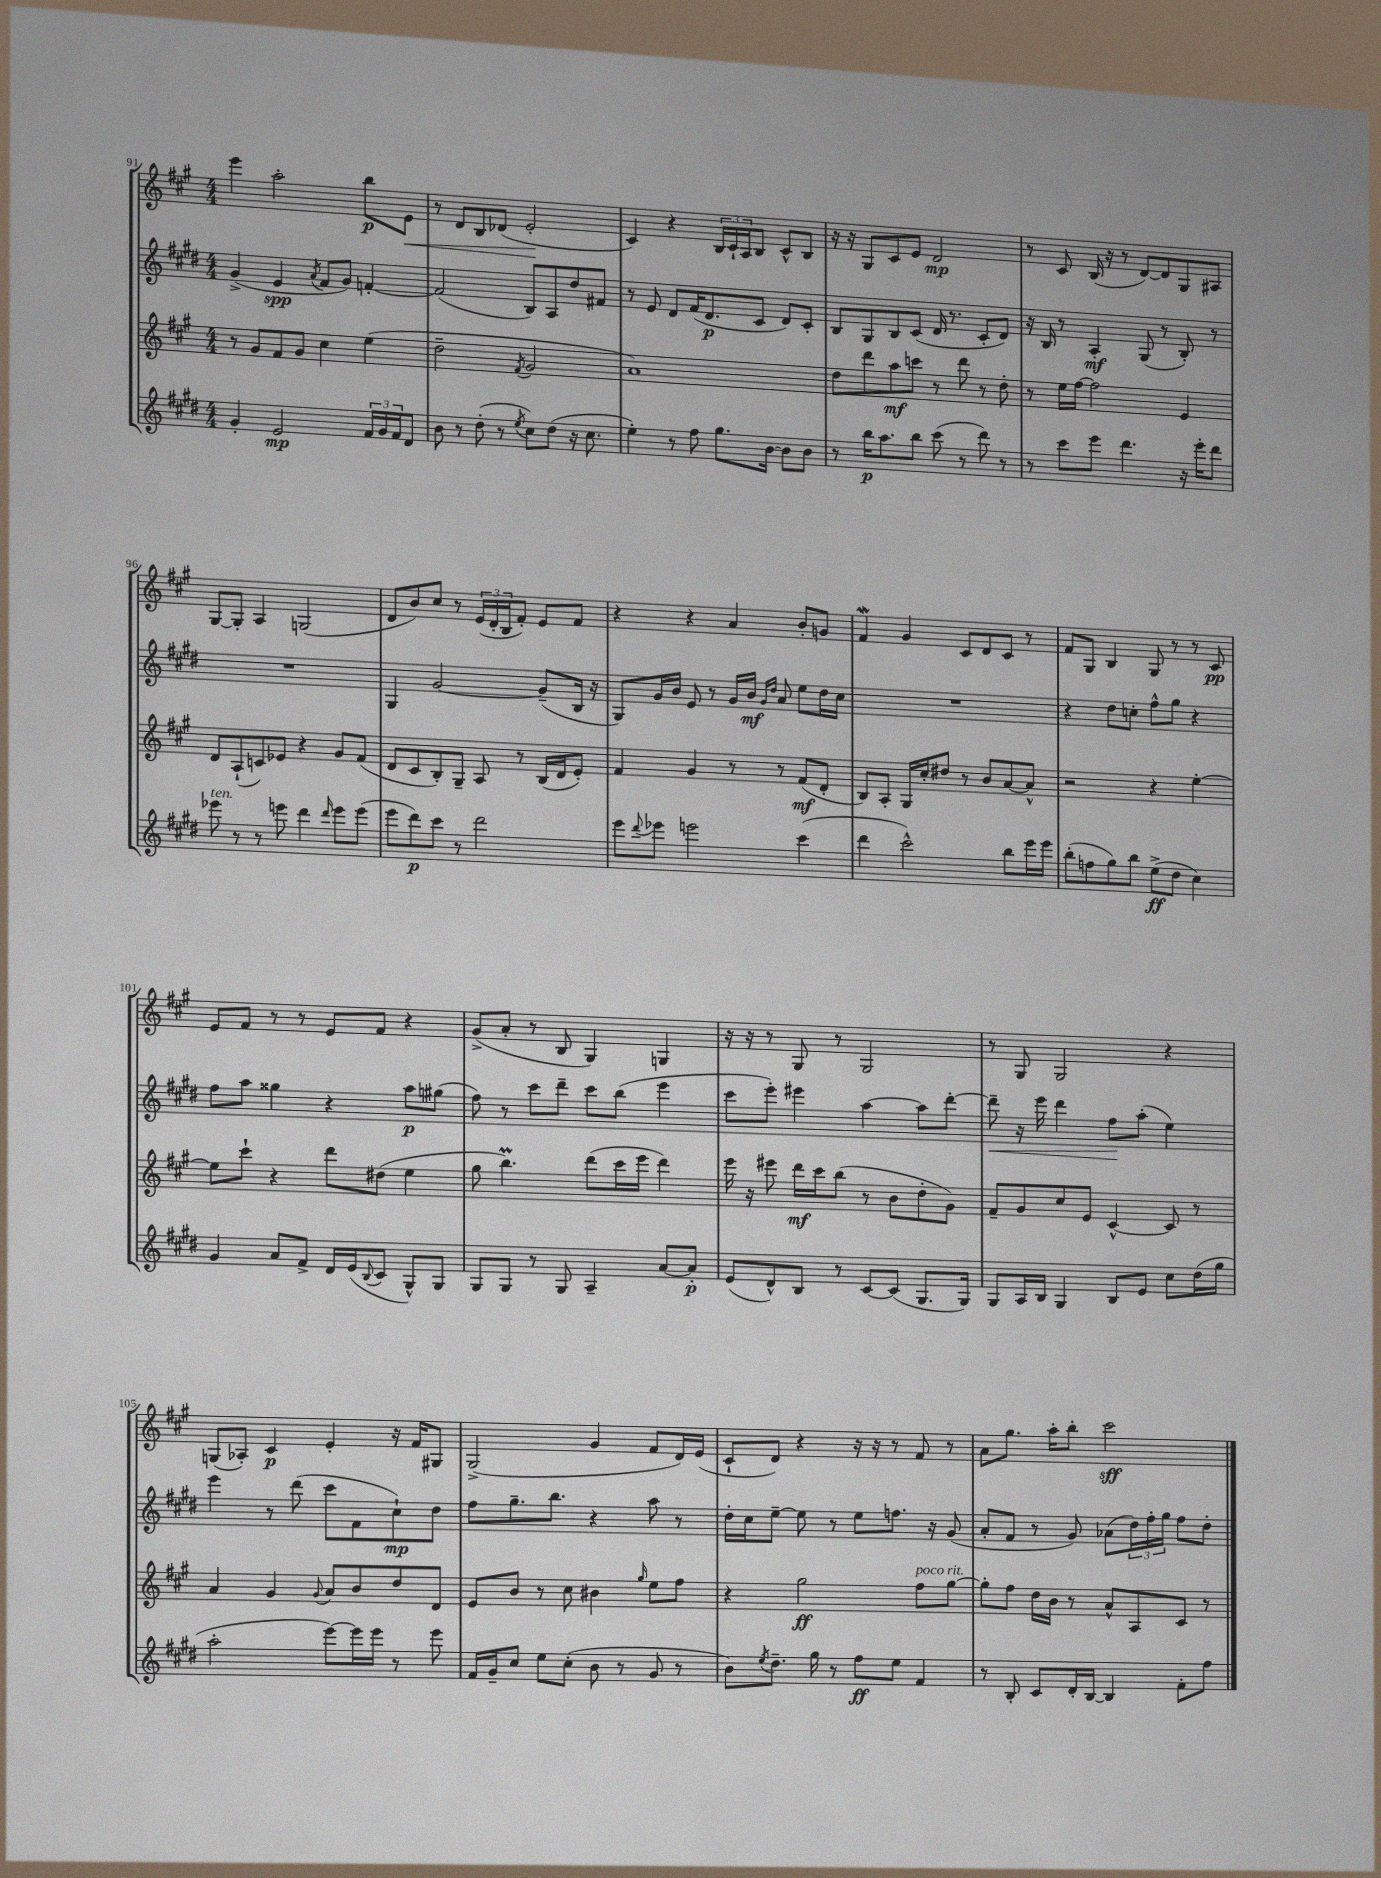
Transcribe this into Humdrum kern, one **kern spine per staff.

**kern	**kern	**kern	**kern
*staff4	*staff3	*staff2	*staff1
*clefG2	*clefG2	*clefG2	*clefG2
*k[f#c#g#d#]	*k[f#c#g#]	*k[f#c#g#d#]	*k[f#c#g#]
*M4/4	*M4/4	*M4/4	*M4/4
4g#'	8r	(4g#^	4eee
.	8g#	.	.
2e	8f#	4e	2aa'
.	8g#	.	.
.	.	8qa	.
.	4cc#	8f#	.
.	.	8g#)	.
24f#	(4ee	[4f'	8bb
24g#	.	.	.
24f#	.	.	.
8d#	.	.	8e
=	=	=	=
8b	2dd~	(2f]	8r
8r	.	.	8d
(8dd#'	.	.	8B
8r	.	.	(8d-
8qee	8qf#	.	.
8cc#)	2g#	8B)	2e'
(8dd#	.	8A	.
16r	.	8dd#	.
8.cc#	.	.	.
.	.	8f#	.
=	=	=	=
4ee')	1a)	8r	4c#)
.	.	8e	.
8r	.	8d#	4r
8ff#	.	(16f#	.
.	.	8.d#	.
8.gg#	.	.	24B
.	.	.	24c#`
.	.	.	24A
.	.	8c#	8B
[16b	.	.	.
8b]	.	8d#)	8c#^^
8b	.	8c#'	8B
=	=	=	=
8r	8dd	8B	16r
.	.	.	16r
16bb	8ddd	8G#	8G#
8.aa	.	.	.
.	8aa	8B	8c#
8bb	8ccc	(8c#	8e
(8ccc#	8r	16d#	2d
.	.	8.r	.
8r	8ddd	.	.
8ddd#)	8r	8c#'	.
8r	8dd'	8d#)	.
=	=	=	=
8r	8r	16r	8r
.	.	16B	.
8ccc#	16ee	8r	8c#
.	[16ff#	.	.
8eee	2ff#]	4A'	(16B
.	.	.	16r
4.ddd#	.	.	8r
.	.	(8G#	[8d)
.	.	8r	8d]
16r	4e	8B')	8G#
16eee'	.	.	.
8ddd#	.	8r	8A#
=	=	=	=
8eee-	8d	1r	[8G#
8r	(8A`	.	8G#']
8r	8c)	.	4A
8eee	8e-	.	.
4ddd#	4r	.	(2G
16qqddd#	.	.	.
8eee	8g#	.	.
(8eee	(8f#	.	.
=	=	=	=
8eee	8d	4G#	8d
8ddd#)	8c#	.	8b)
8ccc#	8B')	[2g#	8cc#
8r	8G#~	.	8r
2ddd#	8A	.	(24e
.	.	.	24d'
.	.	.	24B
.	8r	.	8f#')
.	(16B	(8g#~]	8e
.	16d	.	.
.	8e')	16B	8f#
.	.	16r	.
=	=	=	=
8eee	4f#	8G#)	4r
8qqddd#	.	.	.
8eee-	.	16g#	.
.	.	16b	.
2eee	4g#	8e	4r
.	.	8r	.
.	8r	16g#	4a
.	.	16b	.
.	.	16qqg#	.
.	.	16qqdd#	.
.	8r	8a	.
(4ccc#	(8f#	8ee	8b'
.	8d'	16dd#	8g
.	.	16cc#	.
=	=	=	=
4ddd#	8B)	1r	4f#
.	8A'	.	.
2ccc#^^)	16G#	.	4g#
.	16cc#'	.	.
.	8dd#	.	.
.	8r	.	8c#
.	8b	.	8d
8bb	[8a	.	8c#
16eee	8a^^]	.	8r
16eee	.	.	.
=	=	=	=
(8bb'	2r	4r	8f#
8ff	.	.	8G#
8gg#)	.	8dd#	4B
8bb	.	8cc'	.
(8ee^	4r	8ff#^^	8G#
8dd#	.	8gg#	8r
4cc#)	[4ee'	4r	8r
.	.	.	8c#
=	=	=	=
4g#	8ee]	8ff#	8e
.	8ccc#`	8aa	8f#
8a	4r	4gg##	8r
8f#^	.	.	8r
16d#	8ddd	4r	8e
(16e	.	.	.
8qqB	.	.	.
8c#	(8dd#	.	8f#
8G#^^)	4ee	8aa	4r
8G#	.	(8gg#	.
=	=	=	=
8G#	8gg#	8ff#)	(8g#^
8G#	4.bb)	8r	8a'
8r	.	8ccc#	8r
8G#	.	8ddd#~	8B
4A~	(8ddd	8ccc#	4G#)
.	16ccc#	(8bb	.
.	16eee	.	.
[8a	4ddd)	4eee	4G
8a']	.	.	.
=	=	=	=
(8e	16eee	8ccc#	16r
.	16r	.	16r
8d#^^)	8eee#	8eee')	8r
8B	16ddd	4eee#	8G#
.	16ccc#	.	.
8r	(8bb	.	8r
[8c#	8r	[4aa	2G#
(8c#]	8b	.	.
8.G#	8dd'	8aa]	.
.	8g#)	[8ddd#'	.
16G#)	.	.	.
=	=	=	=
8G#	8f#~	8ddd#~]	8r
16A	8g#	16r	8G#
16B	.	16eee	.
4G#	8cc#	4ddd#	2G#
.	8e	.	.
8B	[4c#^^	8ff#	.
8e	.	(8aa'	.
8cc#	8c#]	4ee)	4r
(16dd#	8r	.	.
16gg#	.	.	.
=	=	=	=
2aa'	4a	4eee	(8G
.	.	.	8A-')
.	4g#	8r	4c#
.	.	(8ddd#	.
.	8qqg#	.	.
[8eee)	8a	8ccc#	4e'
16eee]	8b	8f#	.
16eee	.	.	.
8r	8dd	8cc#`)	16r
.	.	.	16f#
8eee	8d	8dd#	8G#
=	=	=	=
16f#	8e	8ff#	(2G#^
16g#~	.	.	.
8cc#	8b	8.gg#~	.
8ee	8r	.	.
.	.	8.bb	.
(8cc#'	8cc#	.	.
8b	4b#	4r	4g#
8r	.	.	.
.	16qqgg#	.	.
8g#	8ee	8aa	8f#
8r	8ff#	8r	16d)
.	.	.	(16e
=	=	=	=
8b)	4r	16dd#'	8c#`
.	.	16cc#	.
8qee	.	.	.
8.dd#~	.	[8ee~	8d)
.	2gg#	8ee]	4r
16gg#	.	.	.
8r	.	8r	.
8ff#	.	8ee	16r
.	.	.	16r
8ee	.	8.ff	8r
4f#	8ff#	.	8f#
.	.	16r	.
.	[8gg#	(8g#	8r
=	=	=	=
8r	8gg#']	8a'	8a
8B'	8ff#	8f#	8.gg#
8c#	16dd	8r	.
.	16b	.	16aa'
16d#'	8r	8g#)	8bb'
[16B	.	.	.
4B]	8a^^	(8a-	2ccc#
.	8A	24dd#)	.
.	.	24ff#'	.
.	.	24gg#	.
8f#'	8c#	8ff#	.
8ff#	8r	8dd#'	.
==	==	==	==
*-	*-	*-	*-
